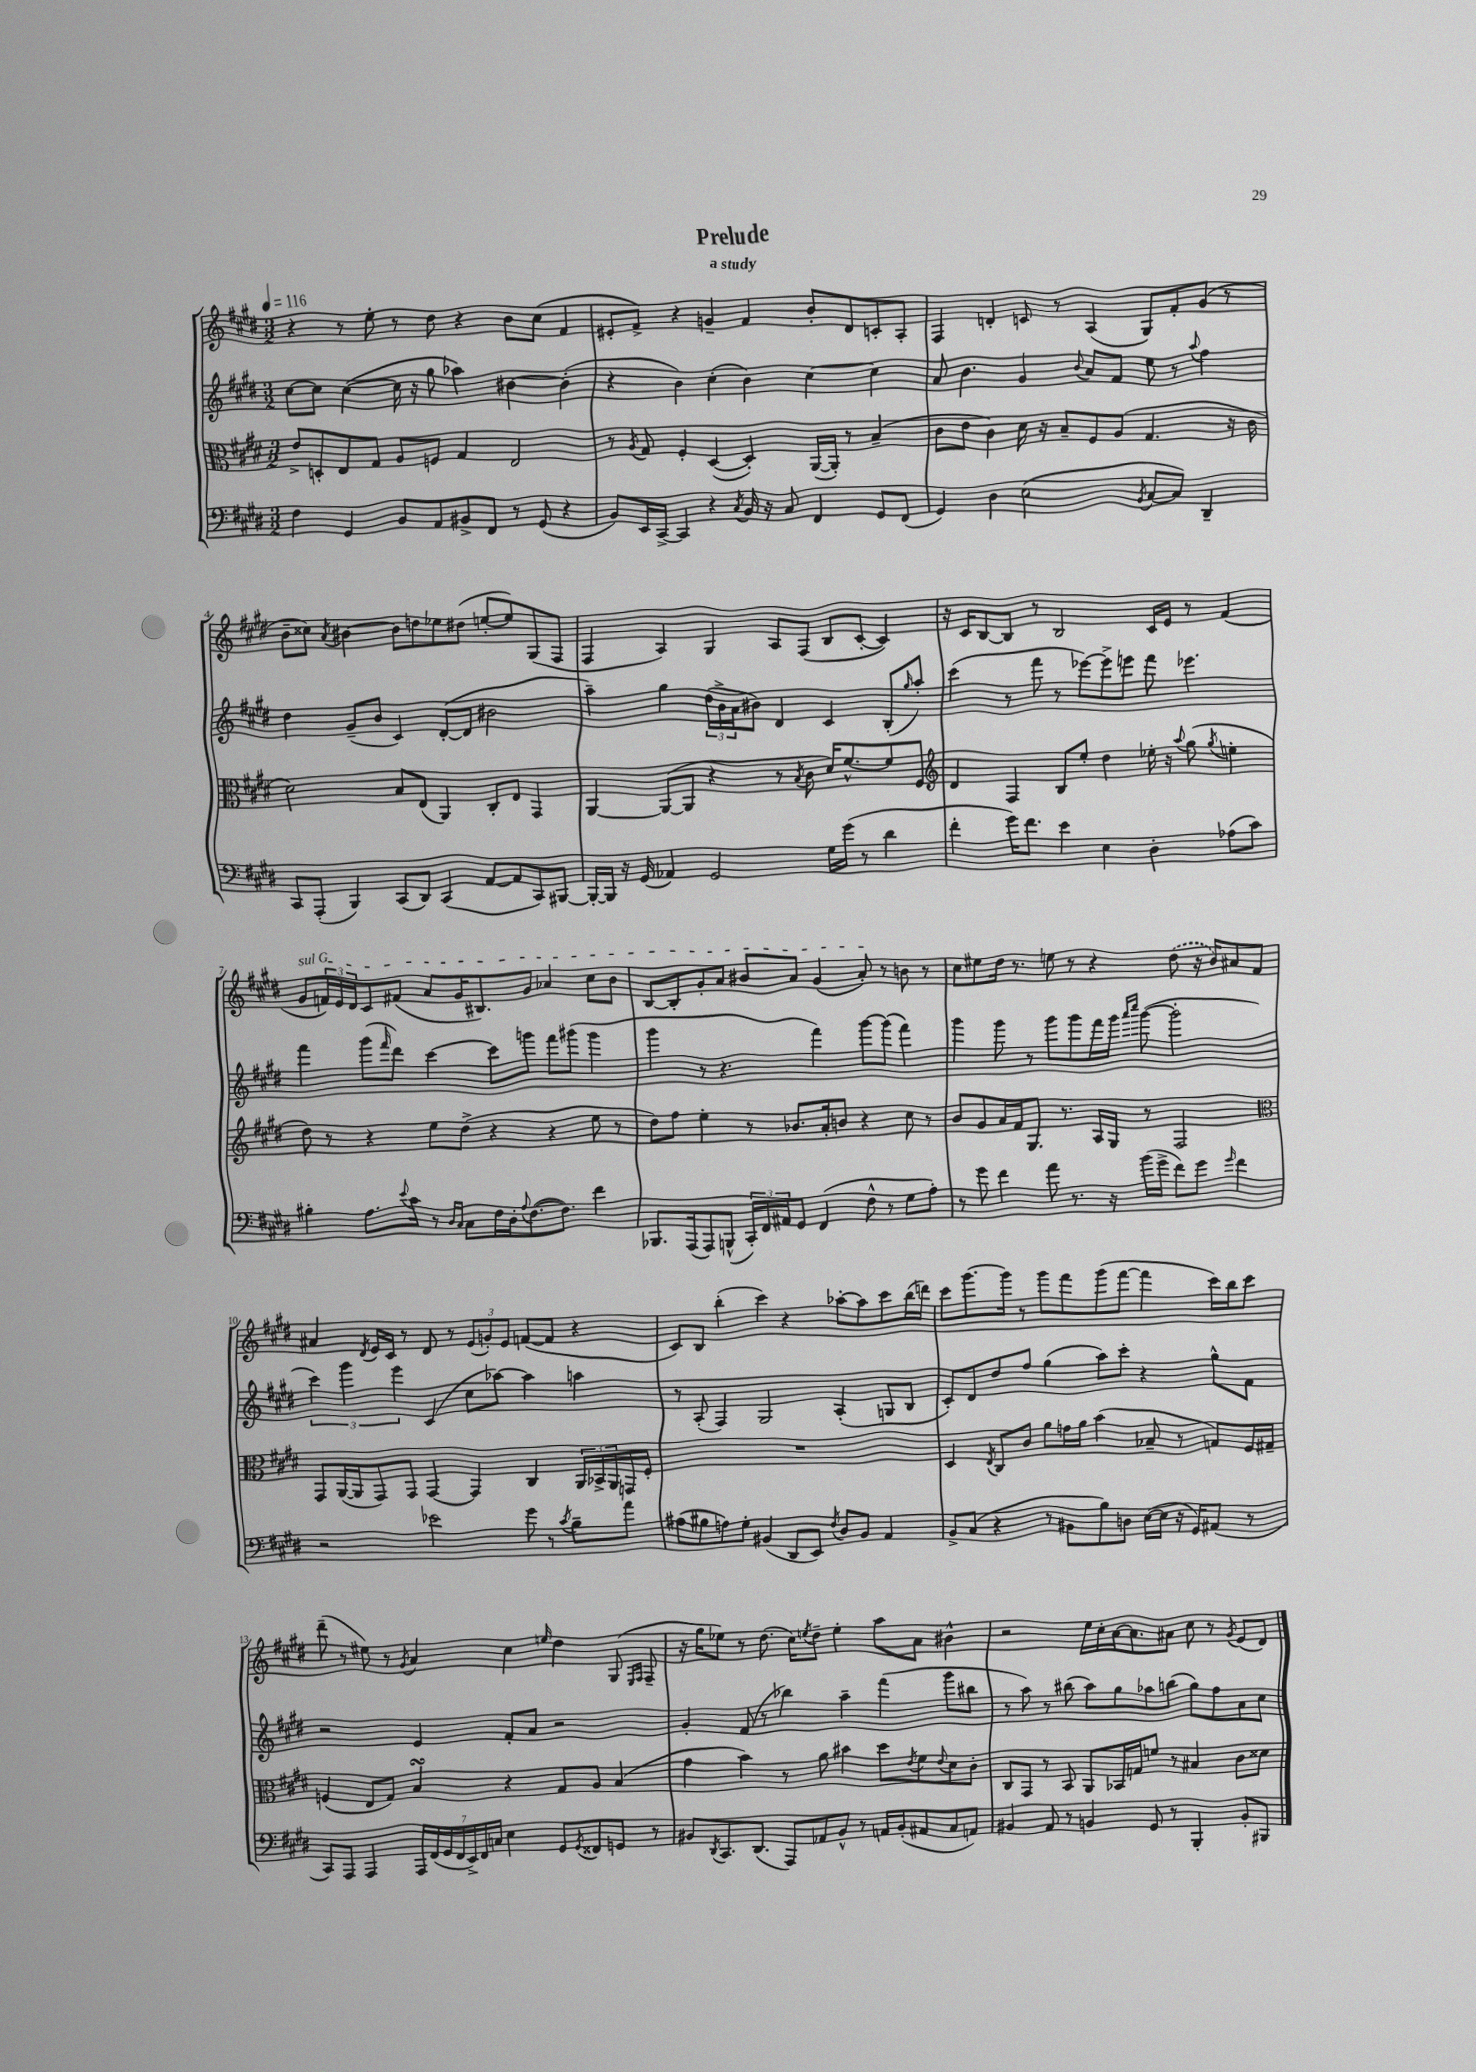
\header { title = "Prelude" subtitle = "a study" }
<<
\new StaffGroup <<
\new Staff = "s0" {
    \clef treble \key e \major \numericTimeSignature \time 3/2 \tempo 4 = 116
    r4 r8 e''8-. r8 dis''8 r4 b'8 cis''8( fis'4 |
    eis'8-. fis'8->) r4 g'4-- fis'4 b'8-. dis'8 c'8-. a8-. |
    fis4 d'4-. c'8 r8 a4( gis8) fis'8-. gis'8( r8 |
    b'8-- cisis''8) \acciaccatura { a'8 } bis'4~ bis'8 d''8 ees''8 dis''8( e''8~-. e''8) gis8( fis8 |
    fis4 a4) gis4 a8 fis8( b8 cis'8~-. cis'4) |
    r16 cis'16 b8~ b8 r8 b2 cis'16 e'16 r8 fis'4( |
    \once \override TextSpanner.bound-details.left.text = \markup { \italic "sul G" } gis'8\startTextSpan \tuplet 3/2 { f'16) e'16 dis'16 } cis'8 fis'8( a'8 gis'16 bis8.) gis'8 aes'4 cis''8 b'8 |
    b8~ b8-. gis'8-. a'8 bis'8 a'8 gis'4( a'8-.\stopTextSpan) r8 b'8 r8 |
    cis''8 eis''8 dis''16 r8. e''8 r8 r4 \once \slurDashed dis''8( r16 b'16) ais'8 fis'8 |
    ais'4 \acciaccatura { dis'8 } e'16 cis'16 r8 dis'8 r8 \tuplet 3/2 { e'8( g'8-.) e'8 } f'8~( f'8 r4 |
    cis'8) b8 b''4-.( cis'''4) r4 aes''8~-. aes''8 cis'''8 b''16( d'''16) |
    cis'''8 gis'''8.~ gis'''16 r8 gis'''8 fis'''8 gis'''8( fis'''8~ fis'''4 cis'''16) b''16 cis'''8 |
    dis'''8--( r8 eis''8) r8 \acciaccatura { gis'8 } a'4 cis''4 \grace { e''16 } dis''4 gis8( \grace { e16 fis16 } fis8-- |
    r16 gis''16 ees''8) r8 dis''8.( cis''16) \acciaccatura { e''8 } dis''8-- e''4-. a''8 a'8 bis'4-^ |
    r2 e''16 cis''16-. a'16~ a'8. ais'8 cis''8 r8 \acciaccatura { gis'8 } e'8( dis'8) \bar "|." |
}
\new Staff = "s1" {
    \clef treble \key e \major \numericTimeSignature \time 3/2
    cis''8~ cis''8 cis''4~( cis''16 r16 gis''8 aes''4) bis'4~ bis'4-.( |
    r4 b'4) cis''4-.( b'4) cis''4~ cis''4 |
    a'8 b'4. gis'4 \appoggiatura { b'8 } a'8 fis'8 e''8 r8 \appoggiatura { a''8 } fis''4 |
    dis''4 gis'8--( b'8 cis'4) dis'8~-.( dis'8 bis'2 |
    a''4--) gis''4 \tuplet 3/2 { dis''16( b'16-> a'16 } bis'8) dis'4 cis'4 b8-.( \grace { gis''16 } a''8-.) |
    cis'''4( r8 fis'''8 r8 ees'''8~) ees'''8-> e'''8 fis'''8 ees'''4. |
    fis'''4 gis'''8( \grace { fis'''16 } dis'''8) cis'''4~ cis'''8 g'''8 fis'''8 gis'''8( gis'''4 |
    gis'''4 r8 r4. fis'''4) gis'''8~ gis'''8( fis'''4) |
    gis'''4 gis'''8 r8 gis'''8 gis'''8 fis'''16 gis'''16 \grace { a'''16 cis''''16 } gis'''8~( gis'''2-. |
    \tuplet 3/2 { cis'''4) gis'''4 e'''4 } cis'4( cis''8 aes''8~) aes''4 a''4 |
    r8 a8-.( fis4) gis2 a4-.( g8 b8 |
    cis'8-.) dis'8 dis''8 fis''8 gis''4( a''8) cis'''8-. r4 gis''8-^ fis'8 |
    r2 e'4 fis'8-. a'8 r2 |
    gis'4-. fis'8( r8 bes''4) a''4-- fis'''4( gis'''8 bis''8 |
    r8 a''8) r8 bis''8( a''8) gis''8 aes''8 b''8( gis''8) fis''8 a'8 cis''8 \bar "|." |
}
\new Staff = "s2" {
    \clef alto \key e \major \numericTimeSignature \time 3/2
    e'8-> d8-. e8 gis8 a8 f8 gis4 e2 |
    r8 \acciaccatura { a8 } gis8 fis4-. dis4~( dis4-.) a,16~( a,16-.) r8 b4--( |
    cis'8 e'8 cis'4) dis'16 r16 b8-- fis8 a8( gis4. r16 cis'16 |
    dis'2) b8 e8( a,4) cis8-. e8 gis,4 |
    a,4~ a,8~( a,8 r4 r8 \acciaccatura { b8 } cis'8 dis'16) fis'8.~-^ fis'8 fis8 |
    \clef treble dis'4 fis4 b8 e''8-. dis''4 ees''16-. r16 \appoggiatura { a''8 } gis''8( \acciaccatura { gis''8 } e''4-. |
    dis''8) r8 r4 e''8 dis''8->( r4 r4 e''8 r8 |
    dis''8) fis''8 e''4-. r8 bes'8. a'16-. b'8 r4 cis''8 r8 |
    b'8 gis'8 a'16 fis'16 gis8. r8. a16 gis16 r8 fis2 |
    \clef alto gis,8 a,16~( a,16 gis,8) gis,8 gis,4~ gis,4 cis4 \tuplet 3/2 { a,16 bes,16-> a,16 } g,16 fis16-. |
    R1. |
    dis4 \acciaccatura { e8 } cis8 cis'8 a'8 g'16 a'16 b'4( bes8-- r8 g8) fis16 gis16-- |
    f4( e8 gis8) b4\turn r4 gis8 a8 b4( |
    gis'4 b'4) r8 a'8 bis'4 dis''8 \acciaccatura { e'8 } fis'8 \appoggiatura { e'8 } dis'8 cis'8-. |
    cis8 gis,8 r8 b,8 a,8 bes,16 g16 f'8 r8 bis4 cis'8 disis'8 \bar "|." |
}
\new Staff = "s3" {
    \clef bass \key e \major \numericTimeSignature \time 3/2
    fis4 gis,4 b,8 a,8 bis,8-> fis,8 r8 gis,8( r4 |
    b,8) e,16 cis,16~-> cis,4 r4 \acciaccatura { cis8 } b,16 r16 cis8 fis,4 gis,8 fis,8( |
    gis,4) dis4 e2( \acciaccatura { b,8 } cis8~ cis8) dis,4-- |
    cis,8 a,,8-.( b,,4) cis,8( dis,8) cis,4( a,8~ a,8 cis,8) bis,,8~ |
    bis,,16~-. bis,,16 r16 gis,16( aes,4) gis,2 gis16 gis'16( r8 dis'4 |
    fis'4-. gis'16) fis'8. e'4 e4 dis4-. aes8( cis'8) |
    bis4-. a8. \appoggiatura { e'8 } cis'16 r8 \grace { dis16 cis16 } cis8 fis16 dis16-. \appoggiatura { a8 } fis8.~( fis8.) fis'4 |
    bes,,8. a,,16( a,,8) b,,8-^( \tuplet 3/2 { cis,16-.) fis,16 ais,16 } gis,8 fis,4( fis8-^ r8 gis8 a8-.) |
    r8 gis'8 fis'4 a'8 r8. r16 b'16( gis'16-> fis'8) gis'8 \grace { gis'16 } fis'4 |
    r2 ees'2 gis'8 r8 \acciaccatura { cis'8 } b8-- a'8 |
    ais8( bis8 a8) gis8-. bis,4( dis,8 e,8) \acciaccatura { fis8 } dis8 bis,8 a,4 |
    b,8-> cis8( r4 r8 bis,8 b8) d8 e16~( e16 r16 gis,16) ais,8( r8 |
    cis,8) a,,8 a,,4 \tuplet 7/4 { a,,16 fis,16( gis,16 fis,16 e,16->) fis,16 c16 } e4 gis,8 \acciaccatura { gis,8 } fisis,8 g,8 r8 |
    bis,8 \acciaccatura { dis,8 } cis,8. dis,8.( a,,8) aes,8 bis,8-^ r8 a,16 bis,16-.( ais,8 cis8 a,8) |
    bis,4 a,8 r8 b,4 gis,8 r8 b,,4-. b,8-. bis,,8 \bar "|." |
}
>>
>>
